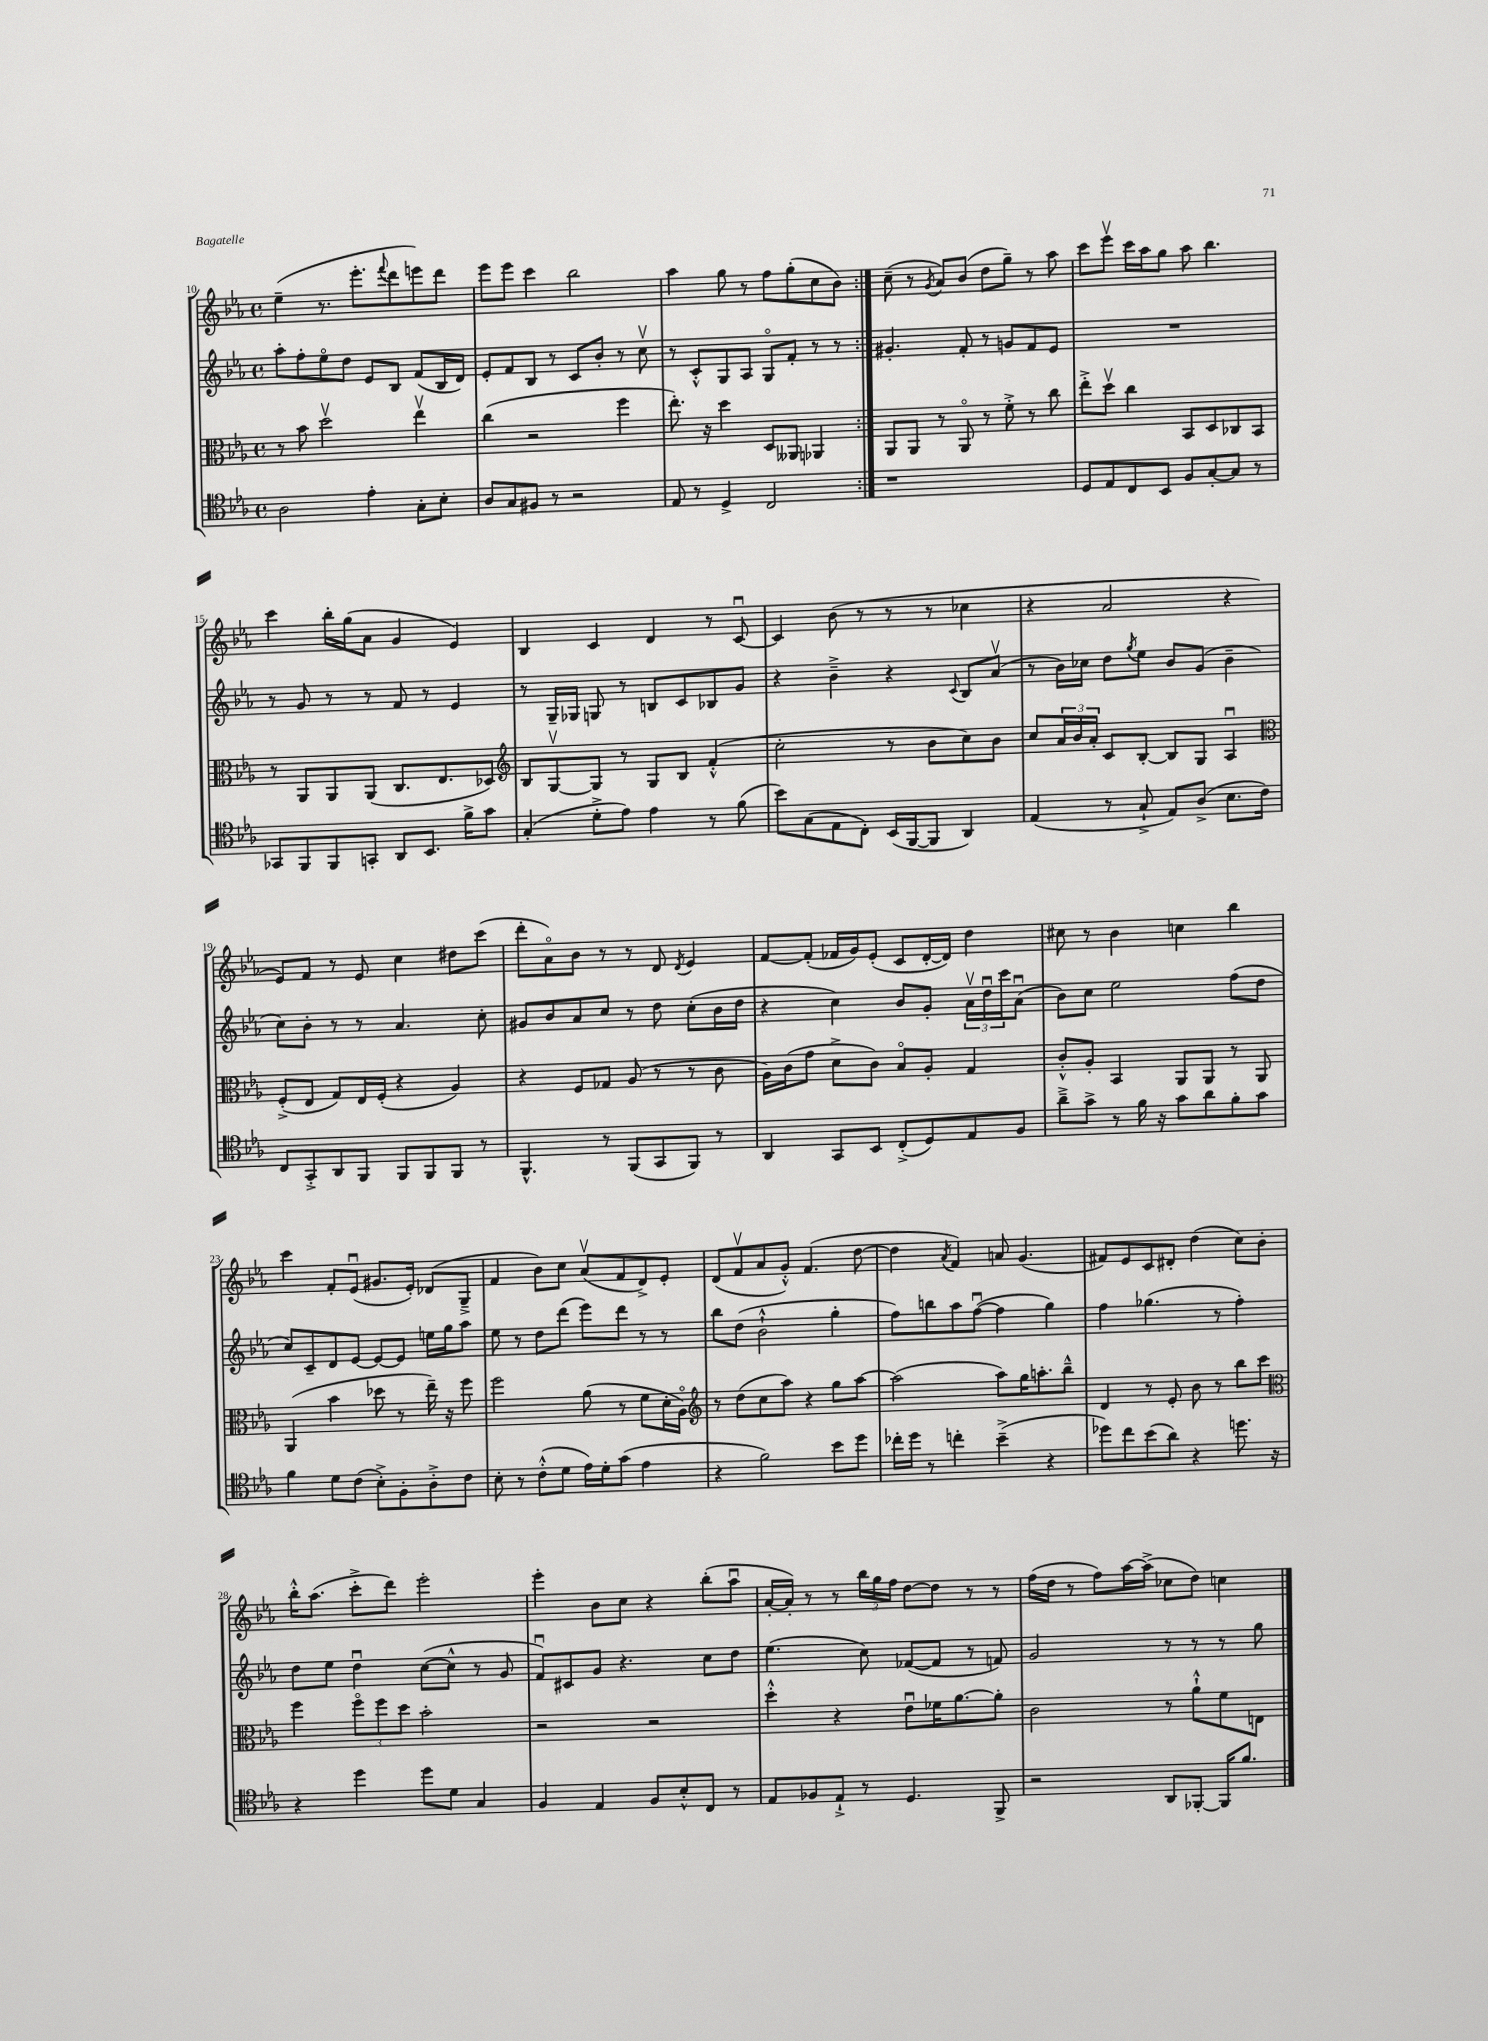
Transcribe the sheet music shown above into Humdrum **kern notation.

**kern	**kern	**kern	**kern
*part4	*part3	*part2	*part1
*staff4	*staff3	*staff2	*staff1
*clefC4	*clefC3	*clefG2	*clefG2
*k[b-e-a-]	*k[b-e-a-]	*k[b-e-a-]	*k[b-e-a-]
*M4/4	*M4/4	*M4/4	*M4/4
*met(c)	*met(c)	*met(c)	*met(c)
=10	=10	=10	=10
2A-\	8r	8aa-'\L	(4ee-~\
.	8b-\	8ff'\	.
.	2ddv\	8ee-\	8.r
.	.	8dd\J	.
.	.	.	8.eee-'\L
4e-'\	.	8e-/L	.
.	.	.	8qqfff/
.	.	8B-/J	8ddd\
8G'\L	4ee-v\	(8f/L	8eeen\)
8B-'\J	.	16B-/L	8ddd\J
.	.	16d/JJ)	.
=11	=11	=11	=11
8A-/L	(4cc\	8e-'/L	8eee-\L
8G/	.	8f/	8eee-\J
8F#X/J	2r	8B-/J	4ccc\
8r	.	8r	.
2r	.	8c/L	2bb-\
.	.	8b-'/J	.
.	4ff\	8r	.
.	.	8ccv\	.
=12	=12	=12	=12
8E-/	8.ee-'\)	8r	4aa-\
8r	.	8c'^^/L	.
.	16r	.	.
4D^/	4dd\	8G/	8gg\
.	.	8A-/J	8r
2C/	8D/L	8G/L	8ff\L
.	8AA--X/J	8f'/J	(8gg'\
.	4AA-X/	8r	8cc\
.	.	8r	8b-\J)
=13:|!	=13:|!	=13:|!	=13:|!
1r	8AA-/L	4.g#X'/	(8cc~\
.	8AA-/J	.	8r
.	.	.	8qg/
.	8r	.	8a-/L)
.	8AA-/	8f'/	(8b-/J
.	8r	8r	8dd\L
.	8f'^\	8gn/L	8gg~\J)
.	8r	8f/	8r
.	8cc\	8e-/J	8aa-\
=14	=14	=14	=14
8D/L	8ee-'^\L	1r	8ccc\L
8E-/	8ddv\J	.	8eee-v\J
8C/	4cc\	.	16ccc\LL
.	.	.	16aa-\J
8BB-/J	.	.	8gg\J
8F/L	8BB-/L	.	8aa-\
[8G'/	8D/	.	4.bb-\
8G/J]	8C-X/	.	.
8r	8BB-/J	.	.
!!LO:LB:g=z
=15	=15	=15	=15
8GG-X/L	8r	8r	4ccc\
8FF/	8AA-/L	8g/	.
8FF/	8AA-/	8r	16bb-'\LL
.	.	.	(16gg\J
8GGn'/J	(8AA-/J	8r	8a-\J
8AA-/L	8.C/L	8f/	4g/
8.BB-/J	.	8r	.
.	8.E-/	.	.
.	.	4e-/	4e-/)
16f^\KL	.	.	.
8g\J	8D-X/J)	.	.
=16	=16	=16	=16
*	*clefG2	*	*
(4G'/	8B-/L	8r	4B-/
.	[8Gv/	16G~/LL	.
.	.	16G-X/JJ	.
8d'^\L	8G/J]	8Gn/	4c/
8e-\J)	8r	8r	.
4e-\	8G/L	8Bn/L	4d/
.	8B-/J	8c/	.
8r	(4f'^^/	8B-X/	8r
(8f\	.	8g/J	[8cu/
=17	=17	=17	=17
8b-\L)	2cc'\	4r	4c/]
(8G\	.	.	.
8E-\	.	4b-~^\	(8b-\
8C'\J)	.	.	8r
(16BB-/LL	8r	4r	8r
[16FF/J	.	.	.
8FF/J]	8b-\L	.	8r
.	.	8qqc/	.
4AA-/)	8cc\)	8B-/L	4cc-X\
.	8b-\J	(8a-v/J	.
=18	=18	=18	=18
(4E-/	8cc/L	8r	4r
.	24a-/L	16b-\LL)	.
.	24b-/	.	.
.	.	16cc-X\JJ	.
.	24a-'/JJ	.	.
8r	8c/L	8dd\L	2a-/
.	.	8qgg/	.
8G`^/	[8B-'/J	8ee-\J	.
8E-/L)	8B-/L]	8b-/L	.
(8A-^/J	8G/J	(8g/J	.
8.B-\L	4A-u/	4b-~\	4r
16c\Jk)	.	.	.
!!LO:LB:g=z
=19	=19	=19	=19
*	*clefC3	*	*
8C/L	(8F'^/L	8cc\L)	8e-/L)
8GG'^/	8E-/J	8b-'\J	8f/J
8AA-/	8G/L)	8r	8r
8FF/J	16E-/L	8r	8e-/
.	(16F'/JJ	.	.
8FF/L	4r	4.a-/	4cc\
8FF/	.	.	.
8FF/J	4A-/)	.	8dd#X\L
8r	.	8cc'\	(8ccc\J
=20	=20	=20	=20
4.FF^^/	4r	8g#X/L	8ddd'\L
.	.	8b-/	8a-\)
.	8F/L	8a-/	8b-\J
8r	8G-X/J	8cc/J	8r
(8FF/L	(8A-/	8r	8r
8GG/	8r	8dd\	8d/
.	.	.	8qd/
8FF/J)	8r	(8cc'\L	4e-/
8r	8c\	16b-\L	.
.	.	16dd\JJ	.
=21	=21	=21	=21
4AA-/	16A-\LL)	4r	[8f/L
.	(16c\J	.	.
.	8g\J	.	(8f'/J]
8GG/L	8d^\L	4cc\)	16f-X/LL
.	.	.	16g/J)
8BB-/J	8c\J)	.	(8e-'/J
(8C'^/L	8B-/L	8b-/L	8c/L
8D/)	8A-'/J	8g'/J	[16d'/L
.	.	.	16d/JJ])
8E-/	4G/	24a-v\LL	4dd\
.	.	24ddu\	.
.	.	24ccc\J	.
8F/J	.	(8a-u\J	.
=22	=22	=22	=22
8a-~^\L	8c'^^/L	8b-\L)	8cc#X\
8g^\J	8A-'/J	8cc\J	8r
8r	4BB-/	2ee-\	4b-\
16f\	.	.	.
16r	.	.	.
8g\L	8AA-/L	.	4ccn\
8a-\	8AA-/J	.	.
8f'\	8r	(8ff\L	4bb-\
8g\J	8AA-/	8dd\J	.
!!LO:LB:g=z
=23	=23	=23	=23
4f\	(4AA-/	8cc/L)	4ccc\
.	.	8c~/	.
8d\L	4b-\	8d/	8f'/L
(8c\J	.	[8e-/J	(8e-u/J
8B-'^\L)	8dd-X\	8e-/L_	8.g#X/L
8F'\	8r	8e-/J]	.
.	.	.	16e-'/Jk)
8A-'^\	16ee-~\)	16een\LL	(8d-X/L
.	16r	16gg\J	.
8c\J	8ff\	8aa-\J	8G~^/J
=24	=24	=24	=24
8B-'\	2ff\	8ee-\	4f/
8r	.	8r	.
(8c'^^\L	.	8dd\L	8b-\L)
8d\J	.	(8ddd\J	8cc\J
16e-\LL)	(8a-\	8eee-\L)	(8a-v/L
16d'\J	.	.	.
(8g\J	8r	8ddd\J	8f/
4e-\	8f\L	8r	8d^/)
.	16d'\L	8r	8e-'/J
.	16A-\JJ)	.	.
=25	=25	=25	=25
*	*clefG2	*	*
4r	8r	8bb-\L	(8d/L
.	(8dd\L	(8dd\J	8fv/
2f\)	8cc\	2b-`^^\	8a-/
.	8aa-\J)	.	8g'^^/J)
.	4r	.	(4.f/
8b-\L	8gg\L	4gg'\	.
8dd\J	[8aa-\J	.	[8dd\
=26	=26	=26	=26
16cc-X'\LL	(2aa-\]	8ff\L)	4dd\]
16dd\JJ	.	.	.
8r	.	8bbn\	.
.	.	.	8qa-/
4ccn'\	.	8aa-\	4f/)
.	.	([8ffu\J	.
(4b-~^\	8aa-\L)	4ff\]	8an/
.	16gg\K	.	(4.g/
.	8.aan'\	.	.
4r	.	4gg\)	.
.	8bb-~^^\J	.	.
=27	=27	=27	=27
8dd-X\L)	4d/	4ff\	8f#X/L)
8cc\	.	.	8e-/
(8b-\	8r	(4.gg-X\	8c/
8a-\J)	8e-'/	.	8d#X'/J
4r	8b-\	.	(4dd\
.	8r	8r	.
8.ddn\	8bb-\L	4ff'\)	8cc\L)
.	8ccc\J	.	8b-'\J
16r	.	.	.
!!LO:LB:g=z
=28	=28	=28	=28
*	*clefC3	*	*
4r	4ff\	8dd\L	16bb-'^^\KL
.	.	.	(8.aa-\J
.	.	8ee-\J	.
4dd\	12ff\L	4ddu\	8ccc'^\L
.	12ff\	.	.
.	.	.	8ddd\J)
.	12dd\J	.	.
8dd\L	2b-'\	([8cc\L	2eee-'\
8d\J	.	8cc^^\J]	.
4G/	.	8r	.
.	.	8g/	.
=29	=29	=29	=29
4F/	2r	8fu/L)	4eee-'\
.	.	8c#X/	.
4E-/	.	8g/J	8b-\L
.	.	4.r	8cc\J
8F/L	2r	.	4r
8B-'^^/	.	.	.
8C/J	.	8cc\L	(8bb-'\L
8r	.	8dd\J	8aa-u\J
=30	=30	=30	=30
8E-/L	4dd'^^\	(4.ee-\	[16a-'/LL
.	.	.	16a-'/JJ])
8F-X/	.	.	8r
8E-`^/J	4r	.	8r
8r	.	8cc\)	24bb-\LL
.	.	.	24gg\
.	.	.	24ff\JJ
4.D/	8e-u\L	([8f-X/L	[8dd\L
.	16f-X\K	8f-/J]	8dd\J]
.	[8.a-\	.	.
.	.	8r	8r
8FF^/	8a-'\J]	8fn/)	8r
=31	=31	=31	=31
2r	2c\	2g/	(16ff\LL
.	.	.	16dd\JJ
.	.	.	8r
.	.	.	8ff\L)
.	.	.	[16aa-\L
.	.	.	(16aa-^\JJ]
8AA-/L	8r	8r	8cc-X\L
[8FF-X'/J	8a-`^^\L	8r	8dd\J)
16FF-/KL]	8f\	8r	4ccn\
8.f/J	.	.	.
.	8En\J	8gg\	.
==	==	==	==
*-	*-	*-	*-
